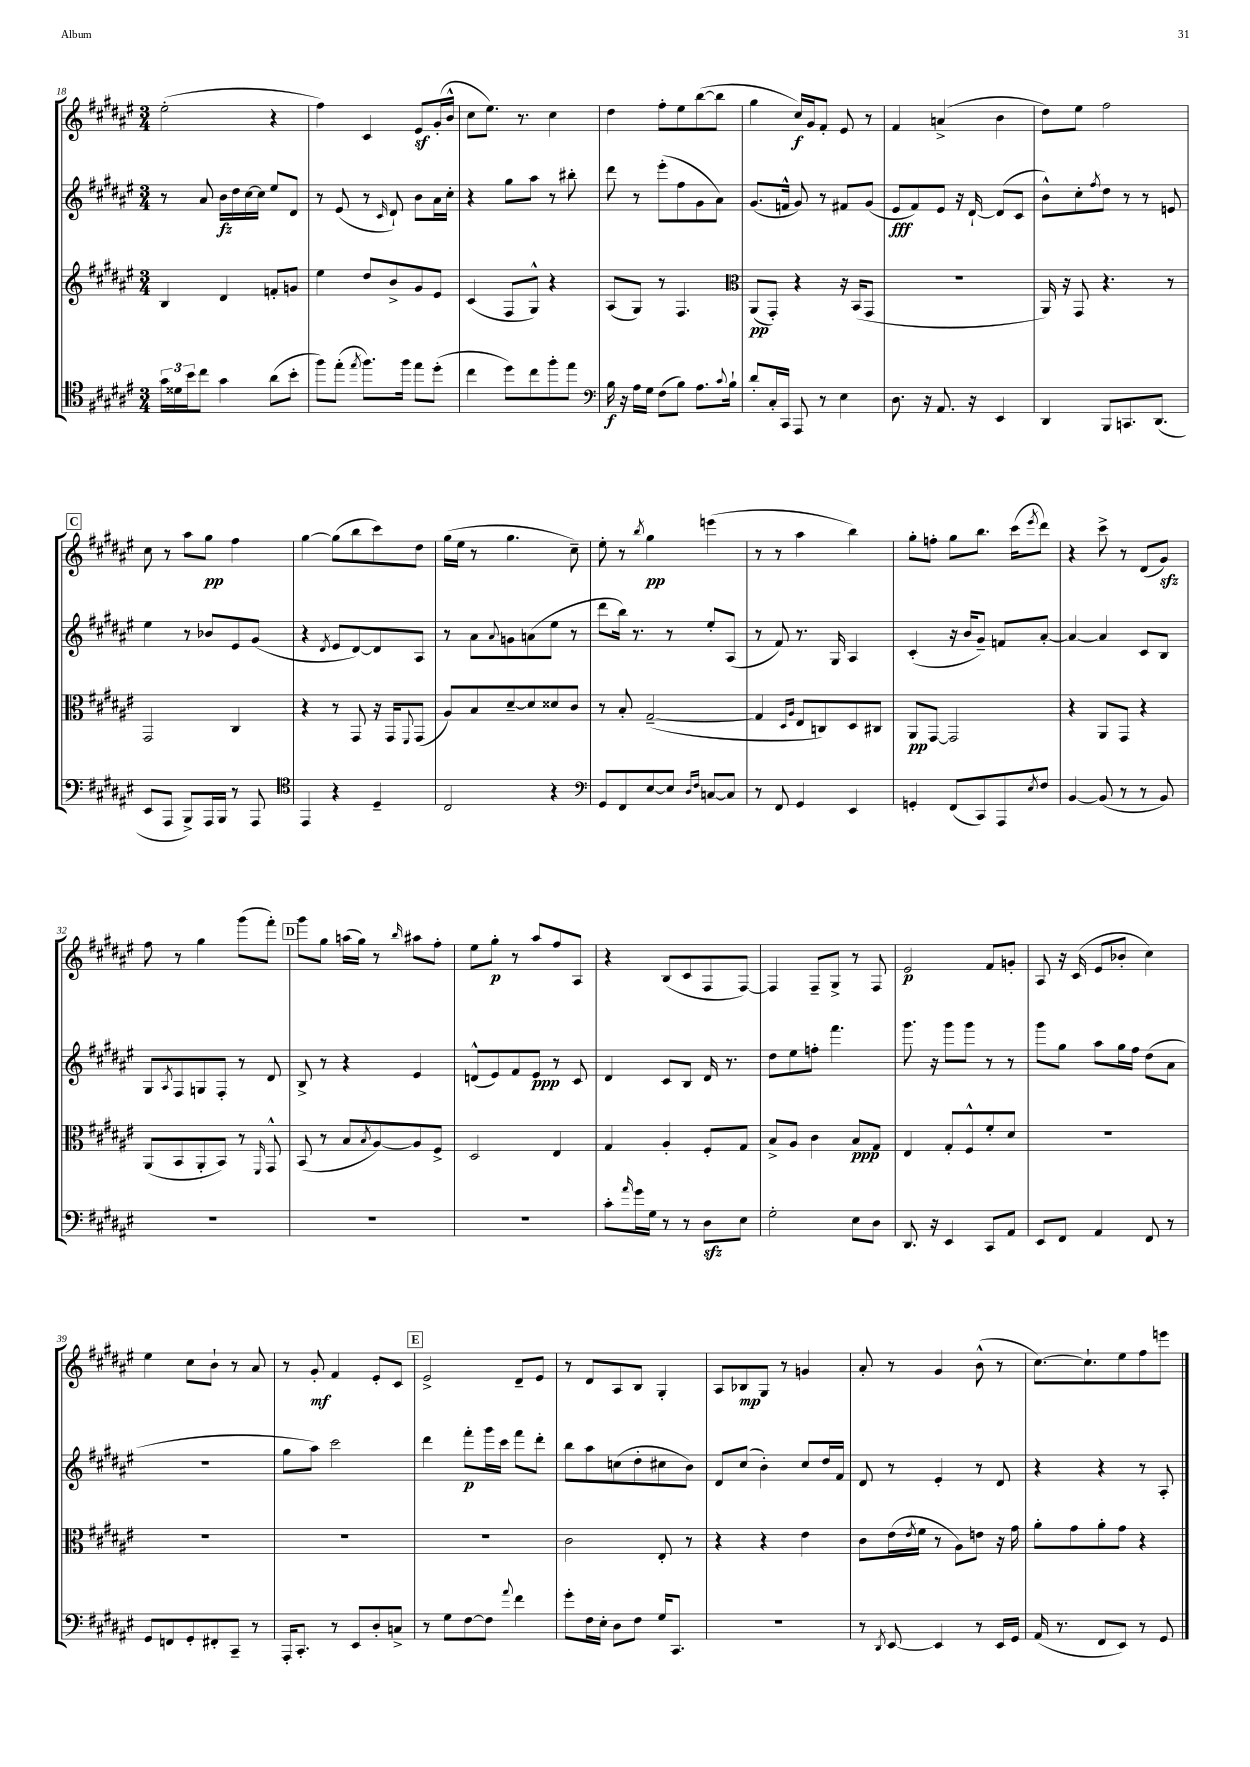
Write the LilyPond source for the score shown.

<<
\new StaffGroup <<
\new Staff = "s0" {
    \clef treble \key fis \major \numericTimeSignature \time 3/4
    eis''2-.( r4 |
    fis''4) cis'4 eis'8\sf gis'16-.( b'16-^ |
    cis''8 eis''8.) r8. cis''4 |
    dis''4 fis''8-. eis''8 b''8~( b''8 |
    gis''4 cis''16\f) gis'16 fis'8-. eis'8 r8 |
    fis'4 a'4->( b'4 |
    dis''8) eis''8 fis''2 |
    \mark \markup { \box "C" } cis''8 r8 ais''8 gis''8\pp fis''4 |
    gis''4~ gis''8( b''8 cis'''8) dis''8 |
    gis''16( eis''16 r8 gis''4. cis''8--) |
    eis''8-. r8 \acciaccatura { b''8 } gis''4\pp e'''4( |
    r8 r8 ais''4 b''4) |
    gis''8-. f''8-. gis''8 b''8. cis'''16( \acciaccatura { eis'''8 } dis'''8) |
    r4 cis'''8-> r8 dis'8( gis'8\sfz) |
    fis''8 r8 gis''4 gis'''8( fis'''8-.) |
    \mark \markup { \box "D" } gis'''8 gis''8 a''16( gis''16) r8 \grace { b''16 } ais''8 fis''8-. |
    eis''8 gis''8-.\p r8 ais''8 fis''8 ais8 |
    r4 b8( cis'8 fis8 fis8~) |
    fis4 fis8-- gis8-> r8 fis8 |
    eis'2\p fis'8 g'8-. |
    ais8 r16 cis'16( eis'8 bes'8-. cis''4) |
    eis''4 cis''8 b'8-! r8 ais'8 |
    r8 gis'8-.\mf fis'4 eis'8-. cis'8 |
    \mark \markup { \box "E" } eis'2-> dis'8-- eis'8 |
    r8 dis'8 ais8 b8 gis4-. |
    ais8 bes8\mp gis8 r8 g'4 |
    ais'8-. r8 gis'4 b'8-^( r8 |
    cis''8.~) cis''8.-! eis''8 fis''8 e'''8 \bar "|." |
}
\new Staff = "s1" {
    \clef treble \key fis \major \numericTimeSignature \time 3/4
    r8 ais'8 b'16\fz dis''16 cis''16~ cis''16 eis''8 dis'8 |
    r8 eis'8( r8 \grace { cis'16 } dis'8-!) b'8 ais'16 cis''16-. |
    r4 gis''8 ais''8 r8 bis''8-. |
    dis'''8 r8 eis'''8-.( fis''8 gis'8 ais'8) |
    gis'8.( f'16-^ gis'8) r8 fis'8 gis'8( |
    eis'8\fff fis'8) eis'8 r16 dis'16~-! dis'8( cis'8 |
    b'8-^) cis''8-. \acciaccatura { fis''8 } dis''8 r8 r8 e'8 |
    \mark \markup { \box "C" } eis''4 r8 bes'8 eis'8 gis'8( |
    r4 \acciaccatura { dis'8 } eis'8 dis'8~) dis'8 ais8 |
    r8 ais'8 \appoggiatura { ais'8 } g'8 a'8( eis''8 r8 |
    dis'''8 b''16) r8. r8 eis''8-. ais8( |
    r8 fis'8) r8. gis16 ais4 |
    cis'4-.( r16 b'16 gis'8--) f'8 ais'8~-. |
    ais'4~ ais'4 cis'8 b8 |
    gis8 \acciaccatura { ais8 } fis8 g8 fis8-. r8 dis'8 |
    \mark \markup { \box "D" } b8-> r8 r4 eis'4 |
    d'8-^( eis'8) fis'8 eis'8\ppp r8 cis'8 |
    dis'4 cis'8 b8 dis'16 r8. |
    dis''8 eis''8 f''8-. fis'''4. |
    gis'''8. r16 gis'''8 gis'''8 r8 r8 |
    gis'''8 gis''8 ais''8 gis''16 fis''16 dis''8( ais'8 |
    R2. |
    gis''8 ais''8) cis'''2 |
    \mark \markup { \box "E" } dis'''4 fis'''8-.\p gis'''16 cis'''16 fis'''8 dis'''8-. |
    b''8 ais''8 c''8( dis''8-. cis''8 b'8) |
    dis'8 cis''8( b'4-.) cis''8 dis''16 fis'16 |
    dis'8 r8 eis'4-. r8 dis'8 |
    r4 r4 r8 ais8-. \bar "|." |
}
\new Staff = "s2" {
    \clef treble \key fis \major \numericTimeSignature \time 3/4
    b4 dis'4 f'8-. g'8 |
    eis''4 dis''8 b'8-> gis'8 eis'8 |
    cis'4( fis8 gis8-^) r4 |
    ais8( gis8) r8 fis4. |
    \clef alto ais,8\pp( gis,8-.) r4 r16 b,16( gis,8 |
    R2. |
    ais,16) r16 gis,8 r4. r8 |
    \mark \markup { \box "C" } gis,2 cis4 |
    r4 r8 gis,8 r16 gis,16 \appoggiatura { fis,8 } gis,8( |
    ais8) b8 dis'8~-- dis'8 disis'8 cis'8 |
    r8 b8-. gis2~--( |
    gis4 \grace { dis16 ais16 } eis8 c8) dis8 cis8 |
    ais,8\pp gis,8~ gis,2 |
    r4 ais,8 gis,8 r4 |
    ais,8( b,8 ais,8-. b,8) r8 \grace { fis,16 } gis,8-^ |
    \mark \markup { \box "D" } b,8( r8 b8 \acciaccatura { b8 } ais8~) ais8 fis8-> |
    dis2 eis4 |
    gis4 ais4-. fis8-. gis8 |
    b8-> ais8 cis'4 b8\ppp gis8 |
    eis4 gis8-. fis8-^ fis'8-. dis'8 |
    R2. |
    R2. |
    R2. |
    \mark \markup { \box "E" } R2. |
    cis'2 eis8-. r8 |
    r4 r4 eis'4 |
    cis'8 eis'16( \acciaccatura { eis'8 } fis'16 r8 ais8) e'8 r16 gis'16 |
    ais'8-. gis'8 ais'8-. gis'8 r4 \bar "|." |
}
\new Staff = "s3" {
    \clef tenor \key fis \major \numericTimeSignature \time 3/4
    \tuplet 3/2 { gis'16 disis'16 b'16 } cis''8 gis'4 ais'8( b'8-. |
    fis''8) eis''8-.( \acciaccatura { eis''8 } fis''8.) fis''16 eis''8 dis''8-.( |
    cis''4 dis''8) cis''8 fis''8-. eis''8 |
    \clef bass b16\f r16 ais16 gis16 fis8( b8) ais8. \appoggiatura { cis'8 } b16-! |
    dis'8-. cis16-. cis,16 ais,,8 r8 eis4 |
    dis8. r16 ais,8. r16 eis,4 |
    dis,4 b,,8 c,8. dis,8.( |
    \mark \markup { \box "C" } eis,8 ais,,8 b,,8->) ais,,16 b,,16 r8 ais,,8 |
    \clef tenor eis,4 r4 dis4-- |
    cis2 r4 |
    \clef bass gis,8 fis,8 eis8~ eis8 \grace { dis16 fis16 } c8~ c8 |
    r8 fis,8 gis,4 eis,4 |
    g,4-. fis,8( cis,8) ais,,8 \acciaccatura { eis8 } fis8 |
    b,4~ b,8( r8 r8 b,8) |
    R2. |
    \mark \markup { \box "D" } R2. |
    R2. |
    cis'8-. \grace { ais'16 } gis'16 gis16 r8 r8 dis8\sfz eis8 |
    gis2-. eis8 dis8 |
    dis,8. r16 eis,4 cis,8 ais,8 |
    eis,8 fis,8 ais,4 fis,8 r8 |
    gis,8 f,8 gis,8-. fis,8-. cis,8-- r8 |
    ais,,16-. cis,8.-. r8 eis,8 dis8-. c8-> |
    \mark \markup { \box "E" } r8 gis8 fis8~ fis8 \appoggiatura { ais'8 } fis'4 |
    gis'8-. fis16 eis16-. dis8 fis8 gis16 cis,8. |
    R2. |
    r8 \acciaccatura { dis,8 } eis,8~ eis,4 r8 eis,16 gis,16 |
    ais,16( r8. fis,8 eis,8) r8 gis,8 \bar "|." |
}
>>
>>
\layout { \context { \Score currentBarNumber = #18 } }
